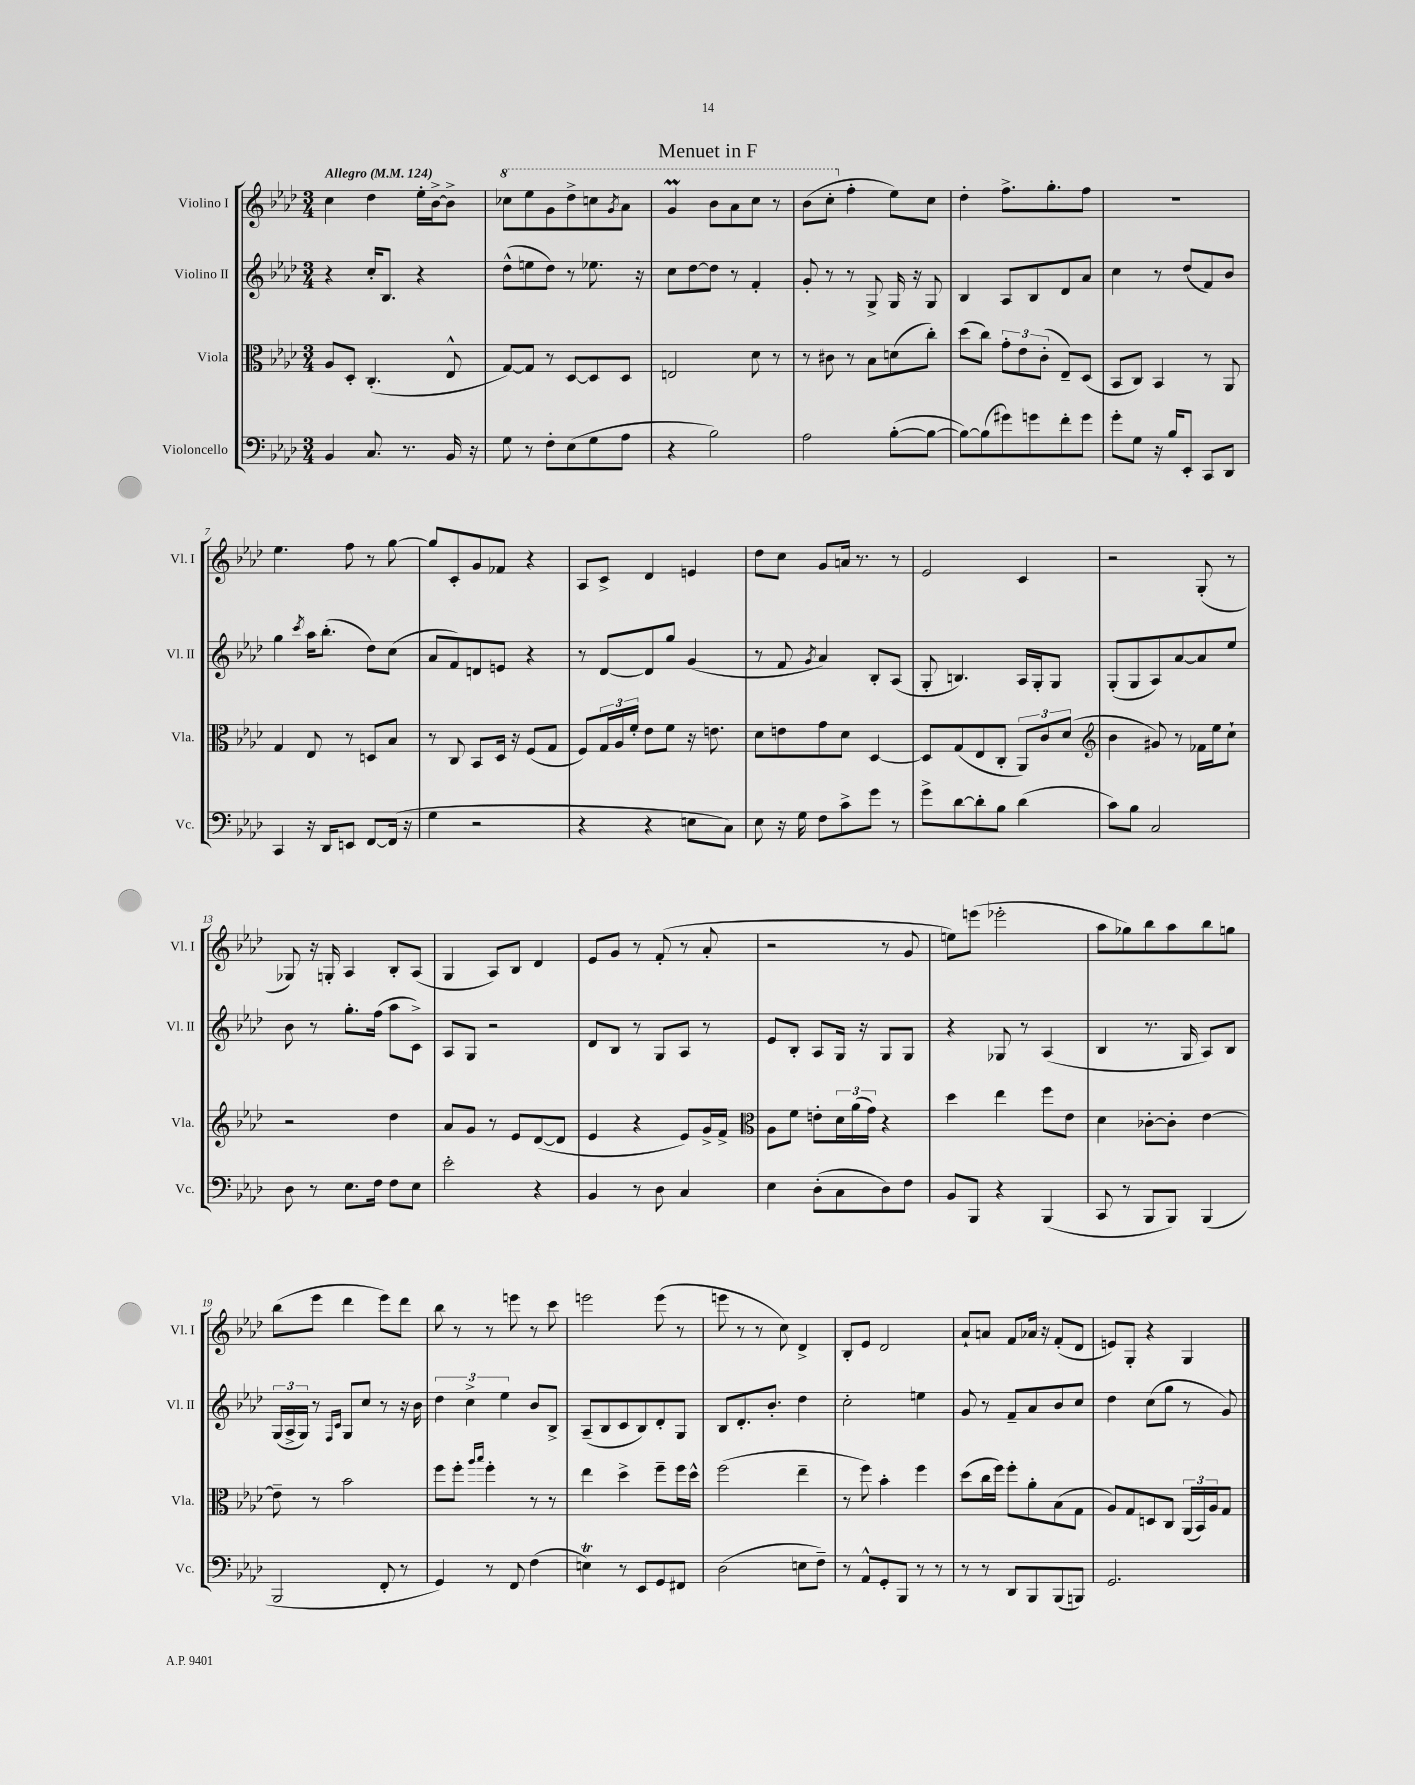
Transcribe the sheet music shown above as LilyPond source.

\header { title = "Menuet in F" }
<<
\new StaffGroup <<
\new Staff = "s0" \with { instrumentName = "Violino I" shortInstrumentName = "Vl. I" } {
    \clef treble \key aes \major \numericTimeSignature \time 3/4 \tempo "Allegro" 4 = 124
    c''4 des''4 ees''16-. bes'16~-> bes'8-> |
    \ottava #1 ces'''8 ees'''8 g''8 des'''8-> c'''8 \acciaccatura { g''8 } aes''8 |
    g''4\prall bes''8 aes''8 c'''8 r8 |
    bes''8( c'''8-. \ottava #0 f''4-. ees''8) c''8 |
    des''4-. f''8.-> g''8.-. f''8 |
    R2. |
    ees''4. f''8 r8 g''8~ |
    g''8 c'8-. g'8 fes'8 r4 |
    aes8 c'8-> des'4 e'4 |
    des''8 c''8 g'8 a'16 r8. r8 |
    ees'2 c'4 |
    r2 g8-.( r8 |
    ges8) r16 g16-. aes4 bes8-. aes8( |
    g4 aes8) bes8 des'4 |
    ees'8 g'8 r8 f'8-.( r8 aes'8-. |
    r2 r8 g'8 |
    e''8) e'''8( ees'''2-. |
    aes''8 ges''8) bes''8 aes''8 bes''8 g''8 |
    bes''8( ees'''8 des'''4 ees'''8) des'''8 |
    bes''8 r8 r8 e'''8 r8 c'''8 |
    e'''2 e'''8( r8 |
    e'''8 r8 r8 c''8) des'4-> |
    bes8-. ees'8 des'2 |
    aes'8-! a'8 f'8 aes'16 r16 f'8-.( des'8 |
    e'8) g8-. r4 g4 \bar "|." |
}
\new Staff = "s1" \with { instrumentName = "Violino II" shortInstrumentName = "Vl. II" } {
    \clef treble \key aes \major \numericTimeSignature \time 3/4
    r4 c''16-. bes8. r4 |
    des''8-^( e''8 des''8) r8 ees''8. r16 |
    c''8 des''8~ des''8 r8 f'4-. |
    g'8-. r8 r8 g8-> g16 r16 g8 |
    bes4 aes8 bes8 des'8 aes'8 |
    c''4 r8 des''8( f'8) bes'8 |
    g''4 \acciaccatura { c'''8 } aes''16 bes''8.-.( des''8) c''8( |
    aes'8 f'8) d'8 e'8 r4 |
    r8 des'8~ des'8 g''8 g'4( |
    r8 f'8 \acciaccatura { g'8 } aes'4) bes8-. aes8( |
    g8-. b4.) aes16 g16-. g8 |
    g8-.( g8 aes8) aes'8~ aes'8 ees''8 |
    bes'8 r8 g''8.-. f''16( aes''8 c'8->) |
    aes8 g8 r2 |
    des'8 bes8 r8 g8 aes8 r8 |
    ees'8 bes8-. aes8 g16 r16 g8 g8 |
    r4 ges8 r8 aes4( |
    bes4 r8. g16 aes8) bes8 |
    \tuplet 3/2 { g16( aes16-> g16) } r8 \grace { f16 c'16 } g8 c''8 r8 r16 bes'16 |
    \tuplet 3/2 { des''4 c''4-> ees''4 } bes'8 bes8-> |
    aes8--( bes8 c'8 bes8) des'8-. g8 |
    bes8 des'8.-. bes'8.-. des''4 |
    c''2-. e''4 |
    g'8 r8 f'8-- aes'8 bes'8 c''8 |
    des''4 c''8( g''8 r8 g'8) \bar "|." |
}
\new Staff = "s2" \with { instrumentName = "Viola" shortInstrumentName = "Vla." } {
    \clef alto \key aes \major \numericTimeSignature \time 3/4
    aes8 des8-. c4.-.( ees8-^ |
    g8~) g8 r8 des8~ des8 des8 |
    e2 des'8 r8 |
    r8 cis'8 r8 bes8 d'8( c''8-.) |
    des''8( c''8) \tuplet 3/2 { g'8-. ees'8 c'8-.( } ees8--) des8( |
    bes,8 c8) bes,4 r8 aes,8 |
    g4 ees8 r8 d8 bes8 |
    r8 c8 bes,8 des16 r16 f8( g8 |
    f8) \tuplet 3/2 { g16 aes16 f'16-. } ees'8 f'8 r16 e'8. |
    des'8 e'8 g'8 des'8 des4~ |
    des8 g8( ees8 c8-. \tuplet 3/2 { aes,8) c'8 des'8( } |
    \clef treble bes'4 gis'8) r8 fes'16 ees''16 c''8-! |
    r2 des''4 |
    aes'8 g'8 r8 ees'8 des'8~( des'8 |
    ees'4 r4 ees'8) g'16-> f'16-> |
    \clef alto aes8 f'8 e'8-. \tuplet 3/2 { des'16 aes'16( g'16) } r4 |
    des''4 ees''4 f''8 ees'8 |
    des'4 ces'8~-. ces'8-. ees'4~ |
    ees'8-- r8 bes'2 |
    f''8 f''8-. \grace { aes''16 bes''16 } f''4-. r8 r8 |
    ees''4 des''4-> f''8-- f''16 des''16-^ |
    f''2( ees''4-- |
    r8 f''8) bes'4-. f''4 |
    des''8( c''16 f''16) f''8-. aes'8-. bes8( g8 |
    aes8) g8 d8 c8 \tuplet 3/2 { aes,16( bes,16) aes16 } g8 \bar "|." |
}
\new Staff = "s3" \with { instrumentName = "Violoncello" shortInstrumentName = "Vc." } {
    \clef bass \key aes \major \numericTimeSignature \time 3/4
    bes,4 c8. r8. bes,16 r16 |
    g8 r8 f8-. ees8( g8 aes8 |
    r4 bes2) |
    aes2 bes8~-.( bes8~ |
    bes8~) bes8( gis'8) g'8 f'8-. g'8 |
    g'8-. g8 r16 bes16 ees,8-. c,8 des,8 |
    c,4 r16 des,16 e,8 f,8~ f,16( r16 |
    g4 r2 |
    r4 r4 e8 c8) |
    ees8 r16 g16 f8 c'8-> g'8 r8 |
    g'8-> des'8~ des'8-. bes8 des'4( |
    c'8) bes8 c2 |
    des8 r8 ees8. f16 f8 ees8 |
    ees'2-. r4 |
    bes,4 r8 des8 c4 |
    ees4 des8-.( c8 des8) f8 |
    bes,8 bes,,8 r4 bes,,4( |
    c,8 r8 bes,,8 bes,,8) bes,,4( |
    bes,,2 f,8-. r8 |
    g,4) r8 f,8 f4( |
    e4\trill) r8 ees,8 g,8 fis,8 |
    des2( e8 f8--) |
    r8 aes,8-^ g,8-. bes,,8 r8 r8 |
    r8 r8 des,8 bes,,8 bes,,8( b,,8) |
    g,2. \bar "|." |
}
>>
>>
